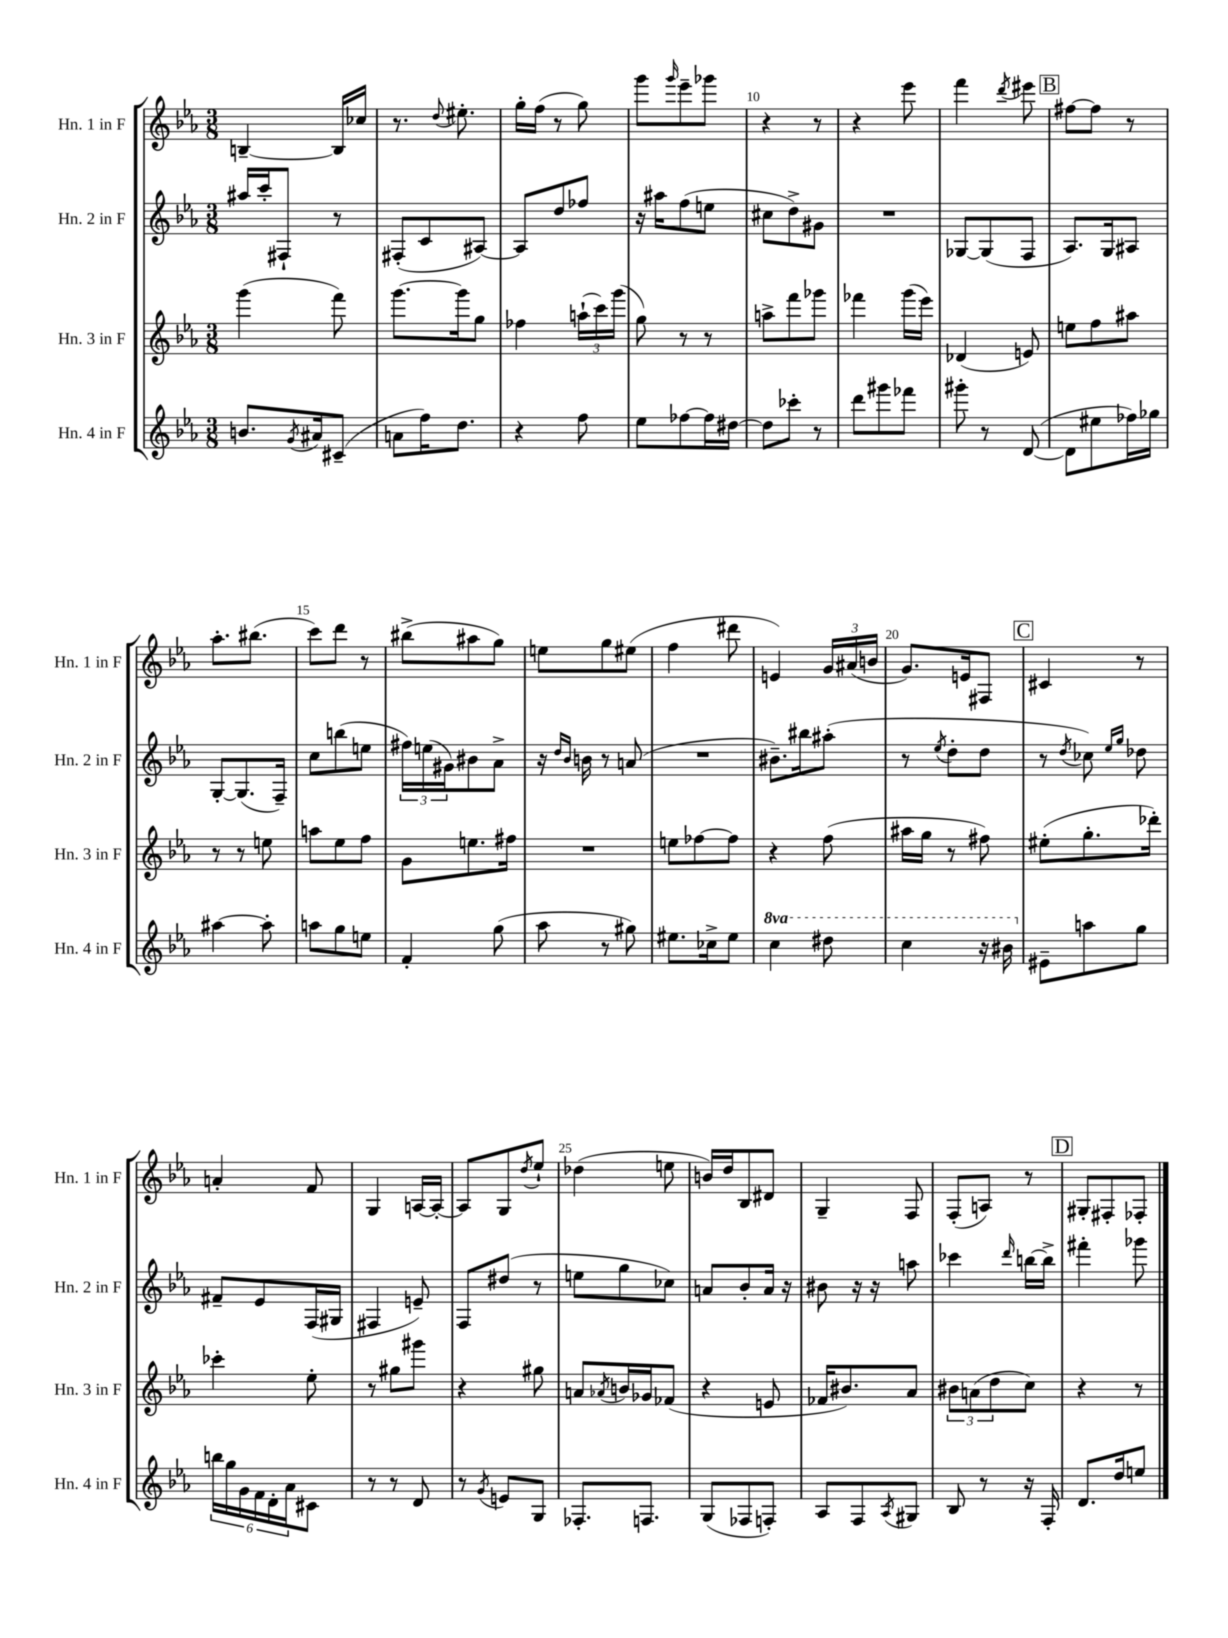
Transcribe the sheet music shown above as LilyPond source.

<<
\new StaffGroup <<
\new Staff = "s0" \with { instrumentName = "Hn. 1 in F" shortInstrumentName = "Hn. 1 in F" } {
    \clef treble \key ees \major \numericTimeSignature \time 3/8
    b4~-- b16 ces''16 |
    r8. \appoggiatura { d''8 } eis''8.-. |
    g''16-. f''16( r8 g''8) |
    g'''8 \grace { g'''16 } ees'''8-- ges'''8 |
    r4 r8 |
    r4 ees'''8 |
    f'''4 \acciaccatura { d'''8 } eis'''8 |
    \mark \markup { \box "B" } fis''8~ fis''8 r8 |
    aes''8.-. bis''8.( |
    c'''8) d'''8 r8 |
    bis''8->( ais''8 g''8) |
    e''8 g''8 eis''8( |
    f''4 dis'''8 |
    e'4) \tuplet 3/2 { g'16 ais'16( b'16 } |
    g'8.) e'16 fis8 |
    \mark \markup { \box "C" } cis'4 r8 |
    a'4-. f'8 |
    g4 a16~ a16~-. |
    a8 g8 \acciaccatura { d''8 } ees''8-! |
    des''4( e''8 |
    b'16) d''16 bes8 dis'8 |
    g4-- f8 |
    f8-.( a8) r8 |
    \mark \markup { \box "D" } gis8-. fis8-. fes8-. \bar "|." |
}
\new Staff = "s1" \with { instrumentName = "Hn. 2 in F" shortInstrumentName = "Hn. 2 in F" } {
    \clef treble \key ees \major \numericTimeSignature \time 3/8
    ais''16 c'''16-. fis8-! r8 |
    fis8-.( c'8 ais8~) |
    ais8 d''8 fes''8 |
    r16 ais''16 f''8( e''8 |
    cis''8 d''8->) gis'8 |
    R4. |
    ges8~ ges8( f8 |
    \mark \markup { \box "B" } aes8.) g16 ais8 |
    g8~-. g8.( f16--) |
    c''8 b''8( e''8 |
    \tuplet 3/2 { fis''16) e''16( gis'16) } bis'8 aes'8-> |
    r16 \grace { d''16 bes'16 } b'16 r8 a'8( |
    R4. |
    bis'8.--) bis''16 ais''8-.( |
    r8 \acciaccatura { ees''8 } d''8-. d''8 |
    \mark \markup { \box "C" } r8 \acciaccatura { d''8 } ces''8) \grace { ees''16 g''16 } des''8 |
    fis'8-- ees'8 f16( gis16 |
    fis4 e'8--) |
    f8 dis''8( r8 |
    e''8 g''8 ces''8) |
    a'8 bes'8-. a'16 r16 |
    bis'8 r16 r16 a''8 |
    ces'''4 \grace { d'''16 } b''16~ b''16-> |
    \mark \markup { \box "D" } fis'''4-. ges'''8 \bar "|." |
}
\new Staff = "s2" \with { instrumentName = "Hn. 3 in F" shortInstrumentName = "Hn. 3 in F" } {
    \clef treble \key ees \major \numericTimeSignature \time 3/8
    g'''4( f'''8) |
    g'''8.~ g'''16 g''8 |
    fes''4 \tuplet 3/2 { a''16-!( c'''16) g'''16( } |
    g''8) r8 r8 |
    a''8-> f'''8 ges'''8 |
    fes'''4 g'''16( ees'''16) |
    des'4( e'8) |
    \mark \markup { \box "B" } e''8 f''8 ais''8 |
    r8 r8 e''8 |
    a''8 ees''8 f''8 |
    g'8 e''8. fis''16 |
    R4. |
    e''8 fes''8~ fes''8 |
    r4 f''8( |
    ais''16 g''16 r8 fis''8) |
    \mark \markup { \box "C" } eis''8-.( g''8.-. des'''16-.) |
    ces'''4-. ees''8-. |
    r8 gis''8 gis'''8 |
    r4 gis''8 |
    a'8 \acciaccatura { aes'8 } b'16 ges'16 fes'8( |
    r4 e'8 |
    fes'16 bis'8.) aes'8 |
    \tuplet 3/2 { bis'8 a'8( d''8 } c''8) |
    \mark \markup { \box "D" } r4 r8 \bar "|." |
}
\new Staff = "s3" \with { instrumentName = "Hn. 4 in F" shortInstrumentName = "Hn. 4 in F" } {
    \clef treble \key ees \major \numericTimeSignature \time 3/8 \set Staff.ottavationMarkups = #ottavation-simple-ordinals
    b'8. \acciaccatura { g'8 } ais'16 cis'8--( |
    a'8 f''16) d''8. |
    r4 f''8 |
    ees''8 fes''8~ fes''16 dis''16~ |
    dis''8 ces'''8-. r8 |
    d'''8 gis'''8 fes'''8 |
    gis'''8-. r8 d'8~( |
    \mark \markup { \box "B" } d'8 eis''8 fes''16) ges''16 |
    ais''4~ ais''8-. |
    a''8 g''8 e''8 |
    f'4-. g''8( |
    aes''8 r8 gis''8) |
    eis''8. ces''16-> eis''8 |
    \ottava #1 c'''4 dis'''8 |
    c'''4 r16 bis''16 \ottava #0 |
    \mark \markup { \box "C" } eis'8-- a''8 g''8 |
    \tuplet 6/4 { b''16 g''16 g'16 f'16 d'16-. aes'16 } cis'8 |
    r8 r8 d'8 |
    r8 \acciaccatura { g'8 } e'8 g8 |
    fes8.-. f8. |
    g8( fes8 f8-.) |
    aes8 f8 \acciaccatura { aes8 } gis8 |
    bes8 r8 r16 f16-. |
    \mark \markup { \box "D" } d'8. d''16 e''8 \bar "|." |
}
>>
>>
\layout { \context { \Score currentBarNumber = #6 \override BarNumber.break-visibility = ##(#f #t #t) barNumberVisibility = #(every-nth-bar-number-visible 5) } }
